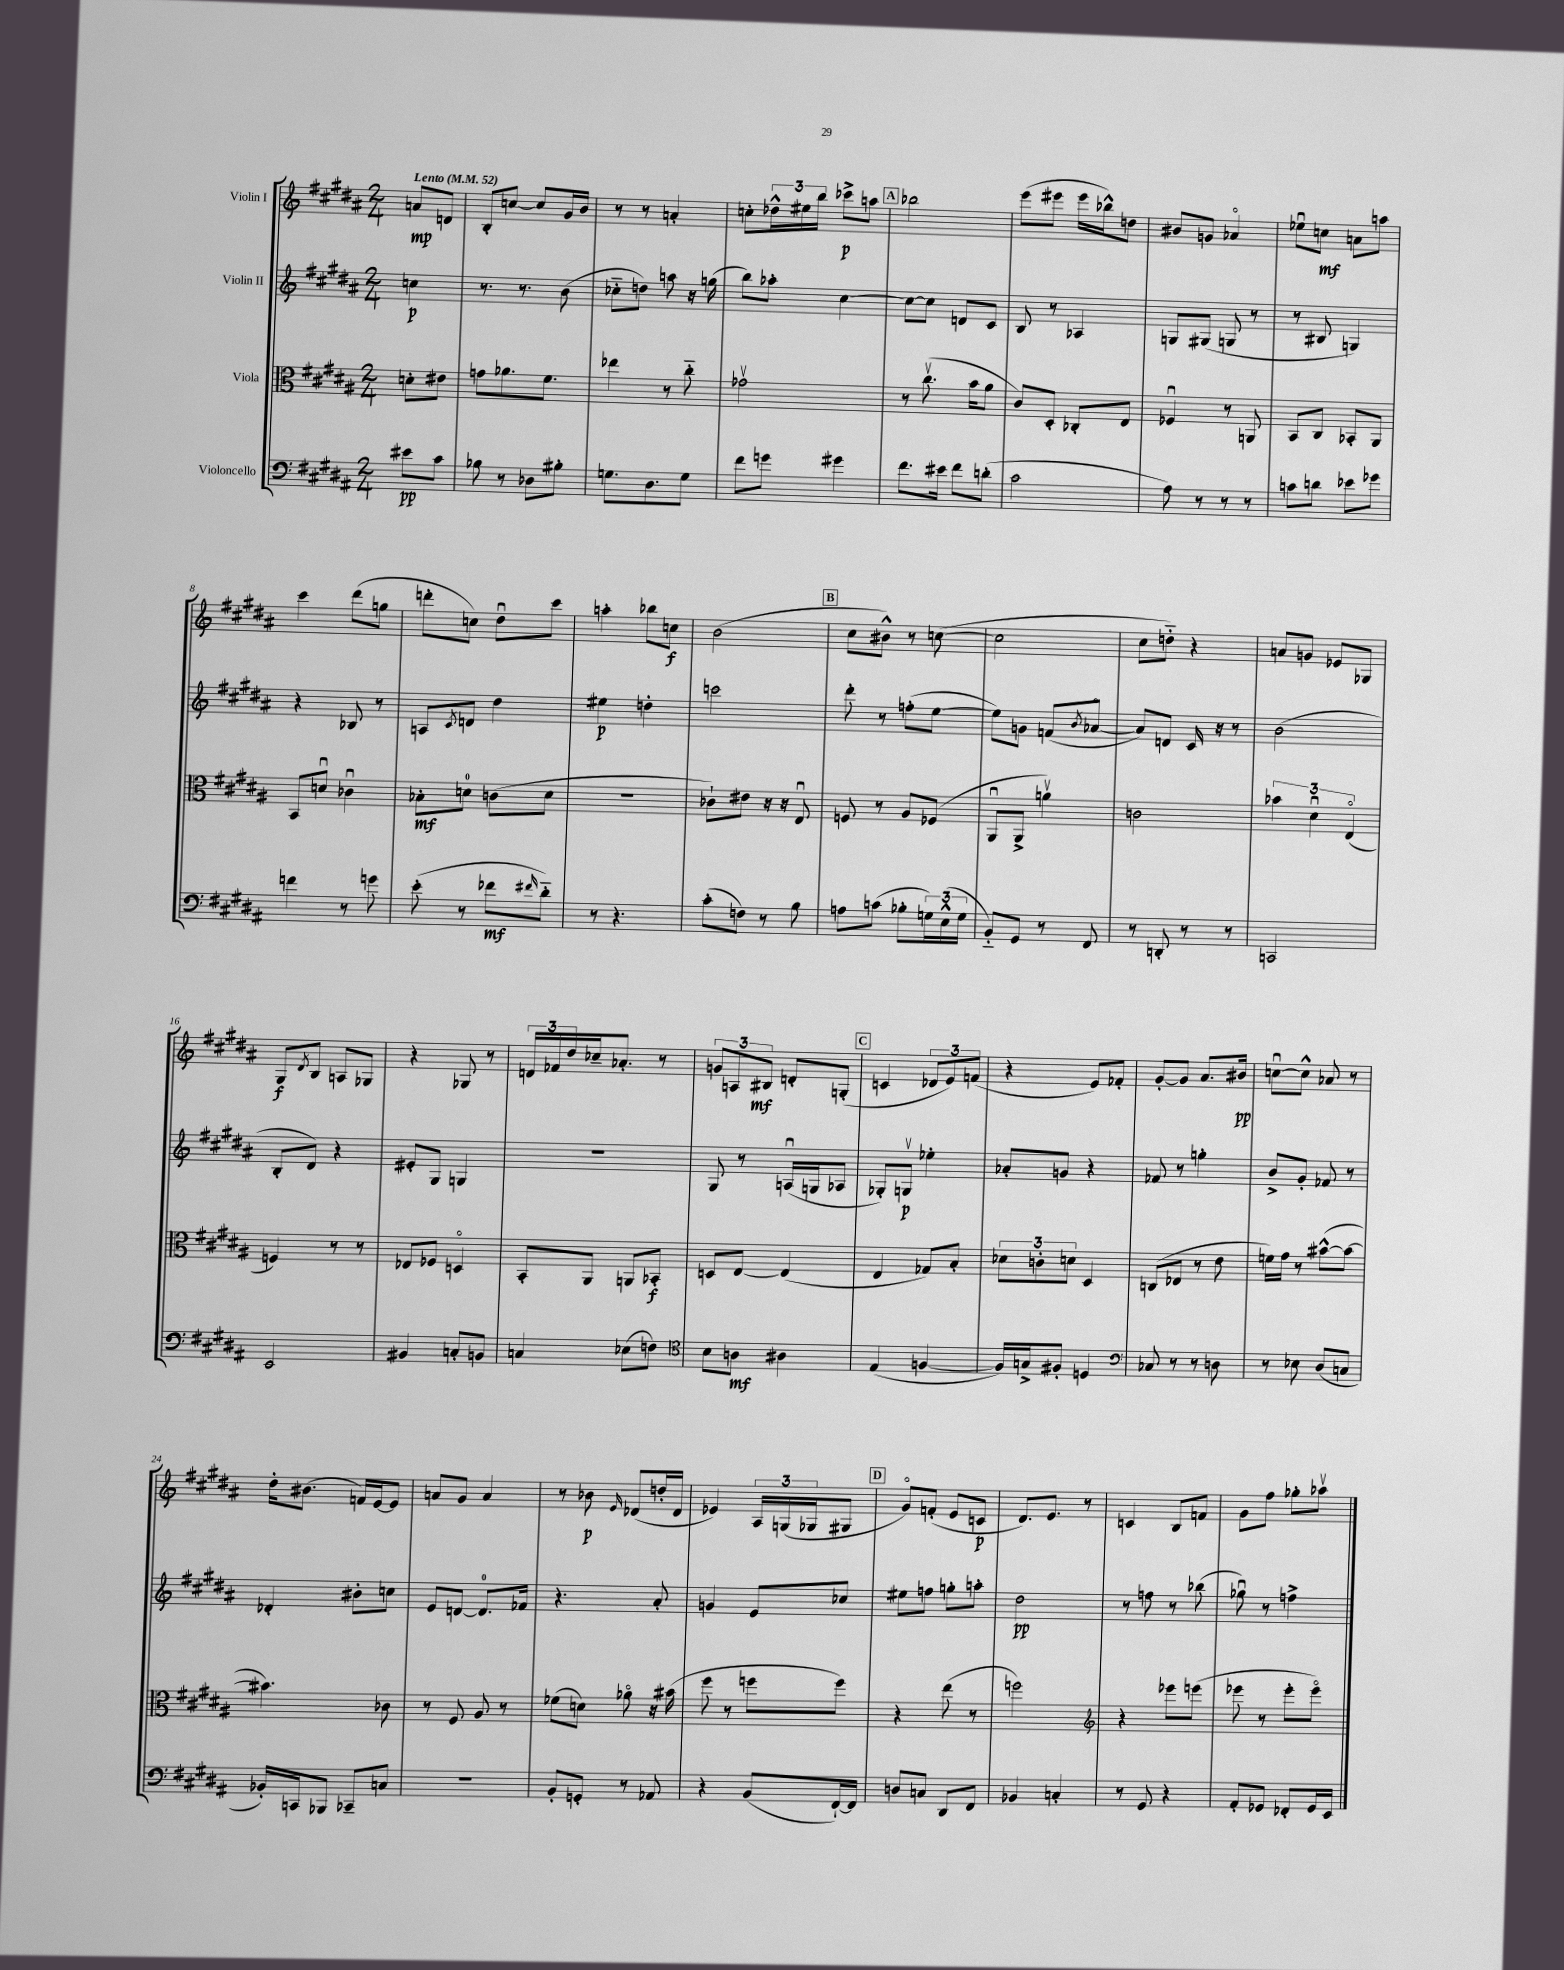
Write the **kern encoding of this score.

**kern	**kern	**kern	**kern
*staff4	*staff3	*staff2	*staff1
*clefF4	*clefC3	*clefG2	*clefG2
*k[f#c#g#d#a#]	*k[f#c#g#d#a#]	*k[f#c#g#d#a#]	*k[f#c#g#d#a#]
*M2/4	*M2/4	*M2/4	*M2/4
*MM52	*MM52	*MM52	*MM52
8e#\L	8d'\L	4cc\	8a/L
8c#\J	8e#\J	.	8d/J
=	=	=	=
8B-\	8g\L	8.r	8B'/L
8r	8.a-\	.	[8cc/J
.	.	8.r	.
8D-\L	.	.	8cc/]L
.	8.f#\J	.	.
8B#'\J	.	(8b\	16g#/L
.	.	.	16b/JJ
=	=	=	=
8.G\L	4ee-\	8cc-'~\L	8r
.	.	8dd\J)	8r
8.D#\	.	.	.
.	8r	8aa\	4a'/
8G\J	8cc#'~\	16r	.
.	.	(16gg\	.
=	=	=	=
8f#\L	2g-v\	8bb\L)	8cc'\L
8g\J	.	8aa-'\J	24dd-^^\L
.	.	.	24ee#\
.	.	.	24bb\JJ
4g#\	.	[4cc#\	8ccc-^\L
.	.	.	8aa\J
=	=	=	=
8.f#\L	8r	8cc#\_L	2bb-\
.	(8.cc#v\	8cc#\]J	.
16e#\Jk	.	.	.
8f#\L	.	8d/L	.
.	16b\LK	.	.
(8d'\J	8a#\J	8c#/J	.
=	=	=	=
2c#\	8c#/L)	8B/	(8eee\L
.	8D#'/J	8r	8eee#\J
.	8C-'/L	4A-/	16eee#\LL
.	.	.	16bb-^^\J)
.	8E/J	.	8dd\J
=	=	=	=
8A#\)	4F-u/	8G/L	8b#/L
8r	.	(8G#/J	8g/J
8r	8r	8G/	4a-o/
8r	8AA/	8r	.
=	=	=	=
8c\L	8BB/L	8r	8ee-u\L
8d\J	8C#/J	8B#/	8cc\J
8e-\L	8BB-'/L	4G/)	8a\L
8g-\J	8AA#/J	.	8aa\J
=	=	=	=
4f\	8BB/L	4r	4ccc#\
.	8du/J	.	.
8r	4c-u\	8B-/	(8ddd#\L
8g\	.	8r	8gg\J
=	=	=	=
(8e'\	8B-'\L	8A/L	8ddd'\L
.	.	8qc#/	.
8r	8d\J	8d/J	8cc\J)
8f-\L	(8c\L	4dd#\	8dd#u\L
16qqf#/	.	.	.
8d#'~\J)	8d\J	.	8ccc#\J
=	=	=	=
8r	2r	4ee#\	4aa'\
4.r	.	.	.
.	.	4dd'\	8bb-\L
.	.	.	8cc\J
=	=	=	=
(8c#'\L	8c-`\L)	2ccc\	(2b\
8F\J)	8e#\J	.	.
8r	16r	.	.
.	16r	.	.
8B\	8Eu/	.	.
=	=	=	=
8A\L	8F/	8ddd#'\	8cc#\L
(8c\J	8r	8r	8b#^^\J)
8B-'\L	8A#/L	(8ff'\L	8r
24G\L)	(8F-/J	[8ee\J	([8cc\
(24E^^\	.	.	.
24G\JJ	.	.	.
=	=	=	=
8BB'~/L)	8AA#u/L	8ee\]L)	2cc\]
8GG#/J	8AA#^/J	8g\J	.
8r	4av\)	(8f/L	.
.	.	8qb/	.
8FF#/	.	[8a-o/J	.
=	=	=	=
8r	2c\	8a-/]L)	8cc#\L
8DD'/	.	8d/J	8dd'~\J)
8r	.	16c#/	4r
.	.	16r	.
8r	.	8r	.
=	=	=	=
2CC/	6b-\	(2b\	8a/L
.	.	.	8g/J
.	6d#u\	.	.
.	.	.	8e-/L
.	(6Eo/	.	.
.	.	.	8G-/J
=	=	=	=
2EE/	4F/)	8B'/L	8G#/L
.	.	.	8qd#/
.	.	8d#/J)	8B/J
.	8r	4r	8A/L
.	8r	.	8G-/J
=	=	=	=
4BB#/	8E-/L	8e#'/L	4r
.	8F-/J	8G#/J	.
8C'/L	4Do/	4G/	8G-/
8BB/J	.	.	8r
=	=	=	=
4C/	8BB'/L	2r	24d/LL
.	.	.	24f-/
.	.	.	24dd#/
.	8AA#/J	.	16cc-~/J
.	.	.	8.a-'/J
(8E-\L	8AA/L	.	.
8F\J)	8BB-'/J	.	8r
=	=	=	=
*clefC4	*	*	*
8B\L	8D/L	8G#/	12g/L
.	.	.	12A/
8A\J	[8E/J	8r	.
.	.	.	12B#/J
4A#\	(4E/]	(16Au/LL	8d'/L
.	.	16G/J	.
.	.	8A-/J	(8G'/J
=	=	=	=
(4E/	4E/	8G-'/L)	4c/
.	.	8Gv/J	.
[4F/	8G-/L)	4ee-'\	12d-/L
.	.	.	12e/)
.	8B'/J	.	.
.	.	.	(12f/J
=	=	=	=
16F/]LL)	12d-\L	8a-'/L	4r
16G^/J	.	.	.
.	12c'\	.	.
8F#'/J	.	8g/J	.
.	12d\J	.	.
4D/	4D#/	4r	8e/L)
.	.	.	8f-'/J
=	=	=	=
*clefF4	*	*	*
8C-/	(8C/L	8f-/	[8g#'/L
8r	8E-/J	8r	8g#/]J
8r	8r	4gg'\	8.a#/L
8D\	8e\	.	.
.	.	.	16b#/Jk
=	=	=	=
8r	16f\LL)	8b^/L	[8ccu\L
.	16g#\JJ	.	.
8E-\	8r	8g#'/J	8cc^^\]J
(8D#/L	([8b#^^\L	8f-/	8a-/
8C/J	8b#\_J	8r	8r
=	=	=	=
16BB-'/LL)	4.b#\])	4d-'/	16dd#'\LK
16CC/J	.	.	(8.b#\J
8BBB-/J	.	.	.
8CC-~/L	.	8b#'\L	16f/LL)
.	.	.	[16e/J
8C/J	8c-\	8cc\J	8e/]J
=	=	=	=
2r	8r	8e/L	8a/L
.	8F#/	[8d/J	8g#/J
.	8A#/	8.d/]L	4a/
.	8r	.	.
.	.	16f-/Jk	.
=	=	=	=
8BB'/L	(8f-\L	4.r	8r
8GG'/J	8d\J)	.	8b-\
.	.	.	16qqe/
8r	8a-o\	.	(8d-/L
8AA-/	16r	8a#'/	16dd'/L
.	(16b#\	.	16d-/JJ
=	=	=	=
4r	8ff#\	4g/	4e-/)
.	8r	.	.
(8BB/L	8ff\L	8e/L	24A#/LL
.	.	.	(24G/
.	.	.	24G-/J
[16FF#`/L)	8ff\J)	8cc-/J	8G#/J
16FF#/]JJ	.	.	.
=	=	=	=
8D/L	4r	8ee#\L	8g#o/L)
8C/J	.	8ff\J	(8f'/J
8DD#/L	(8ee\	8gg'\L	8e/L
8FF#/J	8r	8aa'\J	8c/J
=	=	=	=
4BB-/	2ff\)	2dd#\	8.d#/L)
.	.	.	8.e/J
4C'/	.	.	.
.	.	.	8r
=	=	=	=
*	*clefG2	*	*
8r	4r	8r	4c/
8GG#/	.	8ff\	.
4r	8eee-\L	8r	8B/L
.	(8eee\J	(8bb-\	8f/J
=	=	=	=
8AA#'/L	8eee-\	8gg-u\)	8g#\L
8GG-/J	8r	8r	8ff#\J
8FF-'/L	8eee-'\L	4ff^\	8gg-'\L
16GG-/L	8eee-o\J)	.	8aa-v\J
16EE/JJ	.	.	.
==	==	==	==
*-	*-	*-	*-
